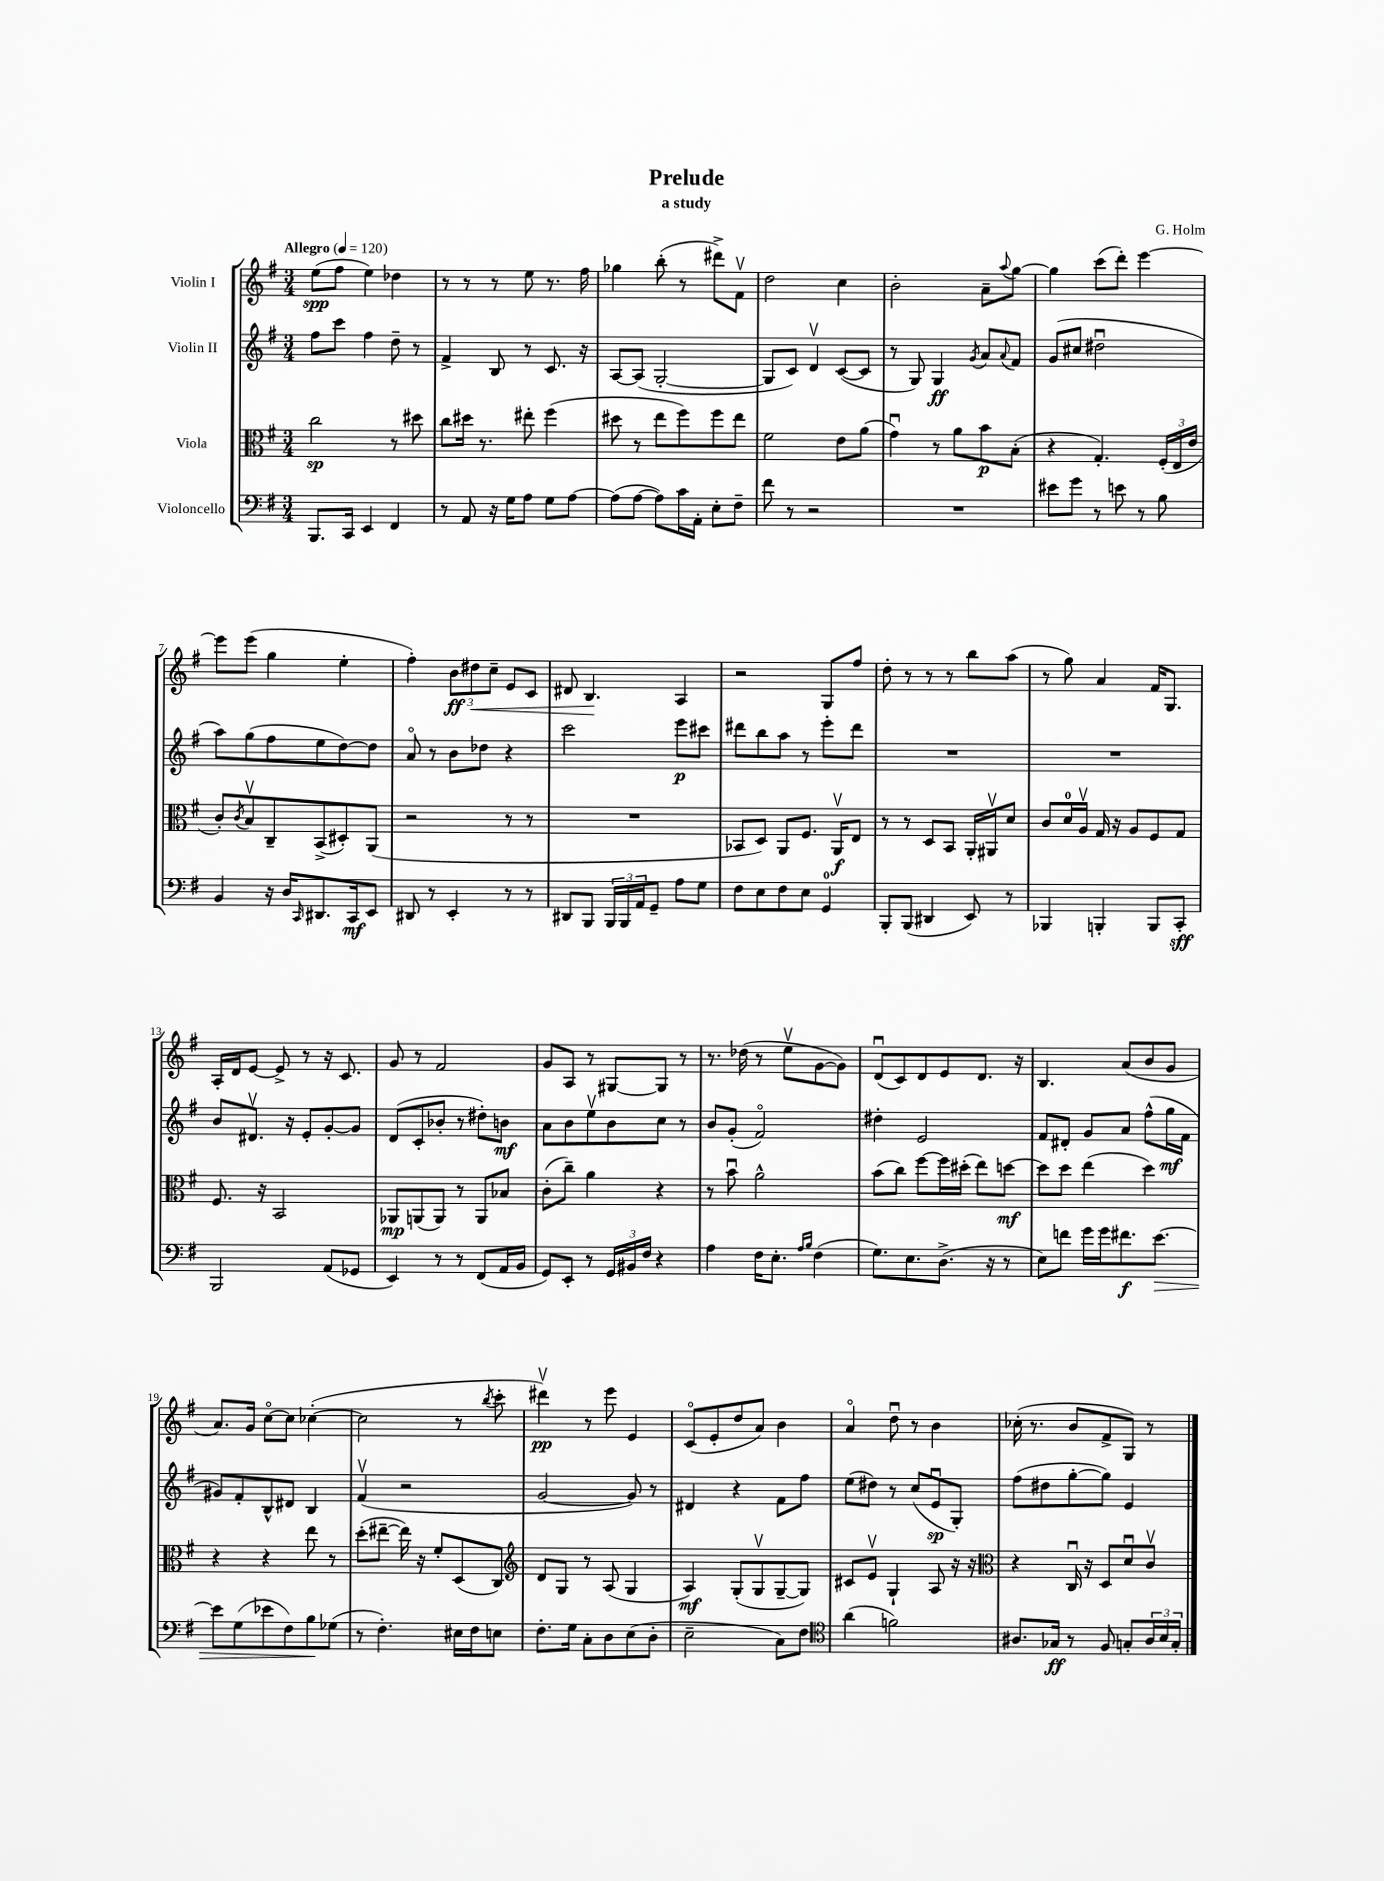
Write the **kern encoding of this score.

**kern	**kern	**kern	**kern
*staff4	*staff3	*staff2	*staff1
*clefF4	*clefC3	*clefG2	*clefG2
*k[f#]	*k[f#]	*k[f#]	*k[f#]
*M3/4	*M3/4	*M3/4	*M3/4
*MM120	*MM120	*MM120	*MM120
8.BBB/L	2cc\	8ff#\L	(8ee\L
.	.	8ccc\J	8ff#\J
16CC/Jk	.	.	.
4EE/	.	4ff#\	4ee\)
4FF#/	8r	8dd~\	4dd-\
.	8dd#\	8r	.
=	=	=	=
8r	8cc\L	4f#^/	8r
8AA/	16dd#\Jk	.	8r
.	8.r	.	.
16r	.	8B/	8r
16G\LK	.	.	.
8A\J	8ee#'\	8r	8ee\
8G\L	(4ff#\	8.c/	8.r
[8A\J	.	.	.
.	.	16r	16ff#\
=	=	=	=
(8A\]L	8dd#\	[8A/L	4gg-\
[8A\J	8r	(8A/]J	.
8A\]L)	8ee\L	[2G'/	(8bb'\
16c\L	8ff#\)	.	8r
16AA'\JJ	.	.	.
8E'\L	8ff#\	.	8ddd#^\L)
8F#~\J	8ee\J	.	8f#v\J
=	=	=	=
8f#\	2f#\	8G/]L	2dd\
8r	.	8c/J)	.
2r	.	4dv/	.
.	8e\L	([8c/L	4cc\
.	(8a\J	8c/]J	.
=	=	=	=
2.r	4gu\)	8r	2b'\
.	.	8G/)	.
.	8r	4G/	.
.	8a\L	.	.
.	.	8qg/	.
.	8b\	8a/L	8a~\L
.	.	8qqa/	8qqaa/
.	(8B'\J	8f#/J	[8gg\J
=	=	=	=
8e#\L	4r	(8g/L	4gg\]
8g\J	.	8cc#/J	.
8r	4.G'/)	2dd#u\	(8ccc\L
8e\	.	.	8ddd'\J)
8r	.	.	[4eee\
8B\	(24F#'/LL	.	.
.	24E/	.	.
.	24e/JJ	.	.
=	=	=	=
4BB/	8c'/L)	8aa\L)	8eee\]L
.	8qc/	.	.
.	8Bv/	(8gg\	(8eee\J
16r	8C~/	8ff#\	4gg\
16D/LK	.	.	.
16qqCC/	.	.	.
8.DD#/	(8BB^/	8ee\	.
.	8D#'/)	[8dd\)	4ee'\
16CC/k	.	.	.
8EE/J	(8AA/J	8dd\]J	.
=	=	=	=
8DD#/	2r	8ao/	4ff#'\)
8r	.	8r	.
4EE'/	.	8b\L	12b\L
.	.	.	12dd#\
.	.	8dd-\J	.
.	.	.	12cc~\J
8r	8r	4r	8e/L
8r	8r	.	8c/J
=	=	=	=
8DD#/L	2.r	2ccc\	8d#/
8BBB/J	.	.	4.B/
24BBB/LL	.	.	.
24BBB/	.	.	.
24AA/J	.	.	.
8GG~/J	.	.	.
8A\L	.	8eee\L	4A/
8G\J	.	8ccc#\J	.
=	=	=	=
8F#\L	8BB-/L	8ddd#\L	2r
8E\	8D/J)	8bb\	.
8F#\	8AA/L	8aa\J	.
8E\J	8.F#/J	8r	.
4GG/	.	8eee'\L	8G/L
.	16AAv/LK	.	.
.	8E/J	8ddd#\J	8ff#/J
=	=	=	=
8BBB'/L	8r	2.r	8dd'\
(8BBB/J	8r	.	8r
4DD#/	8D/L	.	8r
.	8BB/J	.	8r
8EE/)	16AA'/LL	.	8bb\L
.	16AA#v/J	.	.
8r	8d/J	.	(8aa\J
=	=	=	=
4BBB-/	8c/L	2.r	8r
.	16d/L	.	8gg\)
.	16Av/JJ	.	.
4BBB'/	16G/	.	4a/
.	16r	.	.
.	8A/L	.	.
8BBB/L	8F#/	.	16f#/LK
.	.	.	8.G/J
8CC'/J	8G/J	.	.
=	=	=	=
2BBB/	8.F#/	8b/L	16A'/LL
.	.	.	16d/J
.	.	8.d#v/J	[8e/J
.	16r	.	.
.	2BB/	.	8e^/]
.	.	16r	.
.	.	8e'/L	8r
(8AA/L	.	[8g'/	16r
.	.	.	8.c/
8GG-/J	.	8g/]J	.
=	=	=	=
4EE/)	8AA-/L	(8d/L	8g/
.	(8AA/	8c'/	8r
8r	8AA/J)	8b-'/J	2f#/
8r	8r	8r	.
(8FF#/L	8AA/L	8dd#'\L)	.
16AA/L	8B-/J	8b\J	.
16BB/JJ	.	.	.
=	=	=	=
8GG/L)	(8c'\L	8a\L	8g/L
8EE'/J	8cc~\J)	8b\	8A/J
8r	4a\	8eev\	8r
24GG/LL	.	8b\	[8G#/L
24BB#/	.	.	.
24F#/JJ	.	.	.
4r	4r	8cc\J	8G#/]J
.	.	8r	8r
=	=	=	=
4A\	8r	8b/L	8.r
.	8bu\	(8g'/J	.
.	.	.	(16dd-\
16F#\LK	2a^^\	2f#o/)	8r
8.E'\J	.	.	.
.	.	.	8eev\L
16qqA/LL	.	.	.
16qqB/JJ	.	.	.
(4F#\	.	.	[8g\
.	.	.	8g\]J)
=	=	=	=
8.G\L)	(8b\L	4dd#'\	(8du/L
.	8cc\J)	.	8c/)
8.E\	.	.	.
.	[8ff#\L	2e/	8d/
(8.D^\J	16ff#\]L	.	8e/
.	(16dd#'\JJ	.	.
.	8ee\L)	.	8.d/J
16r	.	.	.
8r	[8dd\J	.	.
.	.	.	16r
=	=	=	=
8E\L)	8dd\]L	8f#/L	4.B/
8f\J	8dd\J	8d#'/J	.
16g\LL	(4ee\	8g/L	.
16g\J	.	.	.
8.f#\	.	8a/J	(8a/L
.	4dd\)	(8ff#^^\L	8b/
[8.e\J	.	.	.
.	.	16gg\L	8g/J
.	.	16f#\JJ	.
=	=	=	=
8e\]L	4r	8g#/L)	8.a/L)
(8G\	.	8f#'/	.
.	.	.	16g/Jk
8e-\	4r	8B^^/	[8cco\L
8F#\)	.	8d#/J	8cc\]J
8B\	8ee\	4B/	([4cc-'\
(8G-\J	8r	.	.
=	=	=	=
8r	(8dd'\L	(4f#v/	2cc-\]
4.F#'\)	[8ee#~\J	.	.
.	16ee#\])	2r	.
.	16r	.	.
.	8f#'/L	.	.
16E#\LL	(8D/	.	8r
16F#\J	.	.	.
.	.	.	8qbb/
8E\J	8C/J)	.	8ccc'\
=	=	=	=
*	*clefG2	*	*
8.F#'\L	8d/L	[2g/	4ddd#v\)
.	8G/J	.	.
16G\Jk	.	.	.
8C'\L	8r	.	8r
8D\	(8A/	.	8eee\
(8E\	4G/	8g/])	4e/
8D'\J	.	8r	.
=	=	=	=
2E~\	4A/)	4d#/	(8co/L
.	.	.	8e'/
.	(8G'/L	4r	8dd/
.	8Gv/	.	8a/J)
8C\L)	[8G~/	8f#\L	4b\
8F#\J	8G/]J)	8ff#\J	.
=	=	=	=
*clefC4	*	*	*
(4a\	8c#/L	(8ee\L	4ao/
.	8ev/J	8dd#\J)	.
2f\)	4G`/	8r	8ddu\
.	.	(8cc/L	8r
.	8A/	8eu/	4b\
.	16r	8G'/J)	.
.	16r	.	.
=	=	=	=
*	*clefC3	*	*
8.A#/L	4r	(8ff#\L	(16cc-'\
.	.	.	8.r
.	.	8dd#\	.
16G-/Jk	.	.	.
8r	16Cu/	[8gg'\	8b/L
.	16r	.	.
8F#/	8D/L	8gg\]J)	8f#^/
8G'/L	8du/	4e/	8G/J)
24A#/L	8cv/J	.	8r
24B/	.	.	.
24G'/JJ	.	.	.
==	==	==	==
*-	*-	*-	*-
